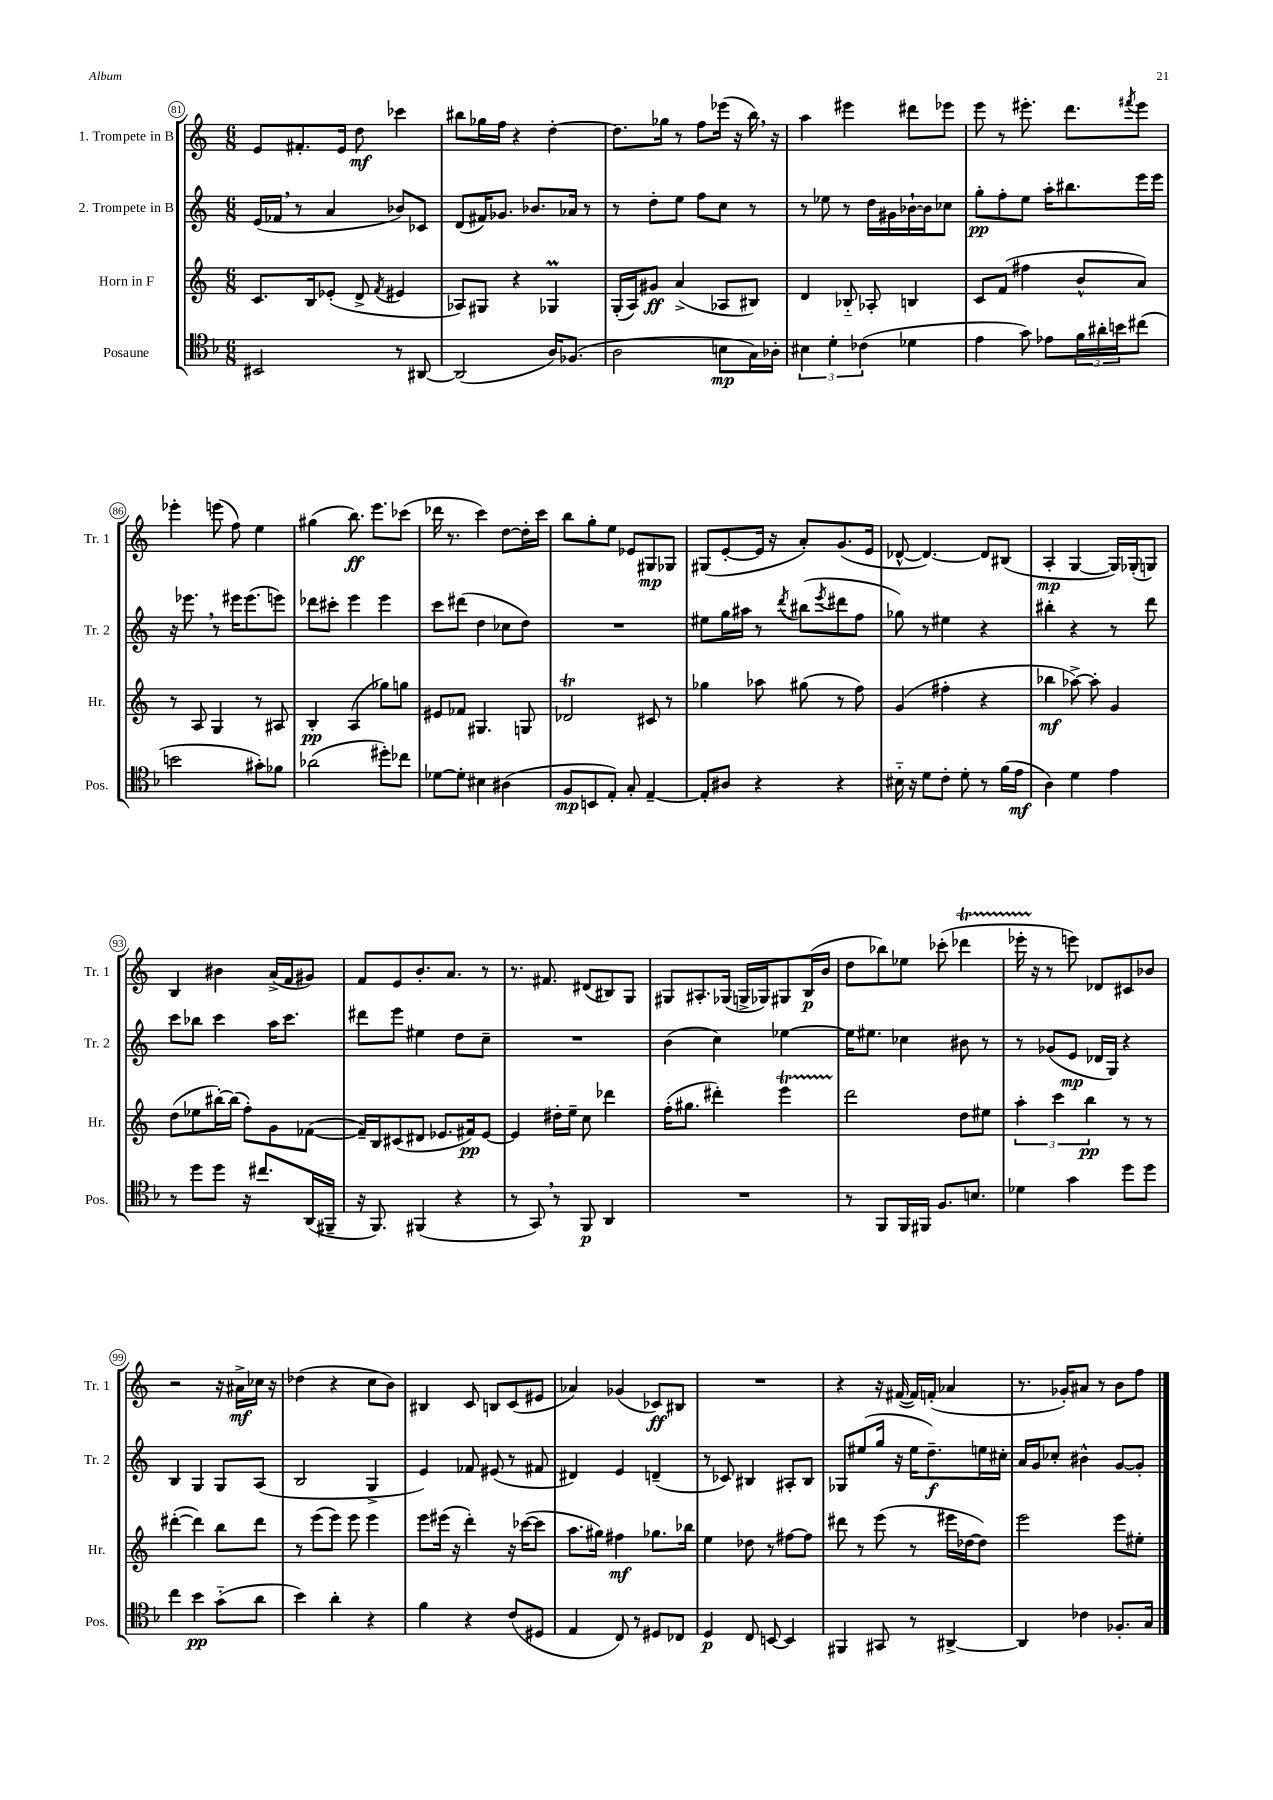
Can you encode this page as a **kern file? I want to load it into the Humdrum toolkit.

**kern	**dynam	**kern	**dynam	**kern	**dynam	**kern	**dynam
*part4	*part4	*part3	*part3	*part2	*part2	*part1	*part1
*staff4	*staff4	*staff3	*staff3	*staff2	*staff2	*staff1	*staff1
*I"Posaune	*	*I"Horn in F	*	*I"2. Trompete in B	*	*I"1. Trompete in B	*
*I'Pos.	*	*I'Hr.	*	*I'Tr. 2	*	*I'Tr. 1	*
*clefC4	*	*clefG2	*	*clefG2	*	*clefG2	*
*k[b-]	*	*k[]	*	*k[]	*	*k[]	*
*M6/8	*	*M6/8	*	*M6/8	*	*M6/8	*
=81	=81	=81	=81	=81	=81	=81	=81
2BB#X/	.	8.c/L	.	(16e/LL	.	8e/L	.
.	.	.	.	16f-X,/JJ	.	.	.
.	.	.	.	8r	.	8.f#X'/	.
.	.	16B/k	.	.	.	.	.
.	.	(8e-X'/J	.	4a/	.	.	.
.	.	.	.	.	.	16e/Jk	.
.	.	8d^/	.	.	.	8dd\	mf
.	.	8qf/	.	.	.	.	.
8r	.	4e#X/	.	8b-X/L)	.	4ccc-X\	.
[8AA#X/	.	.	.	8c-X/J	.	.	.
=82	=82	=82	=82	=82	=82	=82	=82
(2AA#/]	.	8A-X/L)	.	(8d/L	.	8bb#X\L	.
.	.	8G#X/J	.	16f#X/K)	.	16gg-X\L	.
.	.	.	.	8.g-X/J	.	16ff\JJ	.
.	.	4r	.	.	.	4r	.
.	.	.	.	8.b-X/L	.	.	.
16A/KL)	.	4G-XM/	.	.	.	[4dd'\	.
(8.F-X/J	.	.	.	16a-X/Jk	.	.	.
.	.	.	.	8r	.	.	.
=83	=83	=83	=83	=83	=83	=83	=83
2A\	.	(16G'/LL	.	8r	.	8.dd\L]	.
.	.	16A/J)	.	.	.	.	.
.	.	8g#X/J	ff	8dd'\L	.	.	.
.	.	.	.	.	.	16gg-X\Jk	.
.	.	(4a^/	.	8ee\J	.	8r	.
.	.	.	.	8ff\L	.	8ff\L	.
8Bn\L	mp	8A-X/L	.	8cc\J	.	(16eee-X\Jk	.
.	.	.	.	.	.	16r	.
16G\L)	.	8B#X/J)	.	8r	.	16bb,\)	.
16A-X'\JJ	.	.	.	.	.	16r	.
=84	=84	=84	=84	=84	=84	=84	=84
6B#X\	.	4d/	.	8r	.	4aa\	.
.	.	.	.	8ee-X\	.	.	.
6d'\	.	.	.	.	.	.	.
.	.	8B-X/	.	8r	.	4eee#X\	.
(6c-X\	.	.	.	.	.	.	.
.	.	8A-X'/	.	16dd\LL	.	.	.
.	.	.	.	16g#X\	.	.	.
4d-X\	.	4Bn/	.	[16b-X`\	.	8ddd#X\L	.
.	.	.	.	16b-\J]	.	.	.
.	.	.	.	8cc-X\J	.	8eee-X\J	.
=85	=85	=85	=85	=85	=85	=85	=85
4e\	.	8c/L	.	8gg'\L	pp	8eee\	.
.	.	(8f/J	.	8ff'\	.	8r	.
8g\)	.	4ff#X\	.	8ee\J	.	8.eee#X'\	.
8e-X\L	.	.	.	16aa'\KL	.	.	.
.	.	.	.	8.bb#X\	.	8.ddd\L	.
24f\L	.	8b^^/L	.	.	.	.	.
24a#X'\	.	.	.	.	.	.	.
24bn\J	.	.	.	.	.	.	.
.	.	.	.	.	.	8qfff#X/	.
(8cc#X\J	.	8a/J)	.	16eee\L	.	8eee#\J	.
.	.	.	.	16eee\JJ	.	.	.
!!LO:LB:g=z
=86	=86	=86	=86	=86	=86	=86	=86
2bn\	.	8r	.	16r	.	4eee-X'\	.
.	.	.	.	8.eee-X,\	.	.	.
.	.	8A/	.	.	.	.	.
.	.	4G/	.	8r	.	(8eeen\	.
.	.	.	.	16eee#X\KL	.	8ff\)	.
.	.	.	.	(8.eee#\	.	.	.
8g#X'\L)	.	8r	.	.	.	4ee\	.
8f-X\J	.	8A#X/	.	8eeen\J)	.	.	.
=87	=87	=87	=87	=87	=87	=87	=87
(2a-X\	.	4B'/	pp	8ddd-X\L	.	(4gg#X\	.
.	.	.	.	8ccc#X'\J	.	.	.
.	.	(4A/	.	4eee\	.	8.bb\)	ff
.	.	.	.	.	.	8.eee\L	.
8dd#X'\L)	.	8gg-X\L)	.	4eee\	.	.	.
8cc-X\J	.	8ggn\J	.	.	.	(8ccc-X\J	.
=88	=88	=88	=88	=88	=88	=88	=88
[8d-X\L	.	8e#X/L	.	8ccc\L	.	16ddd-X\	.
.	.	.	.	.	.	8.r	.
8d-'\J]	.	8f-X/J	.	(8ddd#X\J	.	.	.
4B#X\	.	4.G#X/	.	4dd\	.	4ccc\)	.
(4A#X\	.	.	.	8cc-X\L	.	[8dd\L	.
.	.	8Gn/	.	8dd\J)	.	16dd'\L]	.
.	.	.	.	.	.	16ccc\JJ	.
=89	=89	=89	=89	=89	=89	=89	=89
8F/L	mp	2d-XT/	.	2.r	.	8bb\L	.
8BBn/	.	.	.	.	.	8gg'\	.
8E'/J)	.	.	.	.	.	8ee\J	.
8G'/	.	.	.	.	.	8e-X/L	.
[4E~/	.	8c#X/	.	.	.	8G#X/	mp
.	.	8r	.	.	.	8G-X/J	.
=90	=90	=90	=90	=90	=90	=90	=90
8E'/L]	.	4gg-X\	.	8ee#X\L	.	(8G#X/L	.
8A#X/J	.	.	.	16gg\L	.	[8e'/	.
.	.	.	.	16aa#X\JJ	.	.	.
4r	.	8aa-X\	.	8r	.	16e/Jk]	.
.	.	.	.	.	.	16r	.
.	.	.	.	8qddd/	.	.	.
.	.	(8gg#X\	.	(8bb#X\L	.	8a'/L)	.
.	.	.	.	8qeee/	.	.	.
4r	.	8r	.	8ddd#X\	.	(8.g/	.
.	.	8ff\)	.	8ff\J	.	.	.
.	.	.	.	.	.	16e/Jk	.
=91	=91	=91	=91	=91	=91	=91	=91
16B#X\	.	(4g/	.	8gg-X\)	.	[8d-X^^/	.
16r	.	.	.	.	.	.	.
8d\L	.	.	.	8r	.	4.d-/_)	.
8c'\J	.	4ff#X'\	.	4ee#X\	.	.	.
8d'\	.	.	.	.	.	.	.
8r	.	4r	.	4r	.	8d-/L]	.
(16f\LL	.	.	.	.	.	(8B#X/J	.
16e\JJ	mf	.	.	.	.	.	.
=92	=92	=92	=92	=92	=92	=92	=92
4A\)	.	4bb-X\	mf	4bb#X'\	.	4A'/	mp
4d\	.	[8aa-X^\)	.	4r	.	[4G/	.
.	.	8aa-'\]	.	.	.	.	.
4e\	.	4g/	.	8r	.	16G/LL])	.
.	.	.	.	.	.	(16G-X'/J	.
.	.	.	.	8ddd\	.	8Gn/J)	.
!!LO:LB:g=z
=93	=93	=93	=93	=93	=93	=93	=93
8r	.	(8dd\L	.	8ccc\L	.	4B/	.
8dd\L	.	8ee-X\	.	8bb-X\J	.	.	.
8dd\J	.	[16bb#X'\L)	.	4ccc\	.	4b#X\	.
.	.	(16bb#\JJ]	.	.	.	.	.
16r	.	8ff'\L)	.	.	.	.	.
8.cc#X/L	.	.	.	.	.	.	.
.	.	8g\	.	16aa\KL	.	(16a^/LL	.
.	.	.	.	8.ccc\J	.	16f/J	.
(16AA/L	.	([8f-X\J	.	.	.	8g#X/J)	.
16FF#X~/JJ	.	.	.	.	.	.	.
=94	=94	=94	=94	=94	=94	=94	=94
16r	.	16f-~/LL])	.	8ddd#X\L	.	8f/L	.
8.FF/)	.	16B/J	.	.	.	.	.
.	.	(8c#X/	.	8eee\J	.	8e/	.
(4FF#X/	.	8d#X/J	.	4ee#X\	.	8.b'/	.
.	.	8.e-X/L	.	.	.	.	.
.	.	.	.	.	.	8.a/J	.
4r	.	.	.	8dd\L	.	.	.
.	.	16f#X/k)	pp	.	.	.	.
.	.	[8e-/J	.	8cc~\J	.	8r	.
=95	=95	=95	=95	=95	=95	=95	=95
8r	.	4e-/]	.	2.r	.	8.r	.
8GG,/)	.	.	.	.	.	.	.
.	.	.	.	.	.	8.f#X/	.
8r	.	16dd#X'\LL	.	.	.	.	.
.	.	16ee~\JJ	.	.	.	.	.
8FF/	p	8cc\	.	.	.	(8d#X/L	.
4AA/	.	4ddd-X\	.	.	.	8B#X/)	.
.	.	.	.	.	.	8G/J	.
=96	=96	=96	=96	=96	=96	=96	=96
2.r	.	(16ff'\KL	.	(4b\	.	8G#X/L	.
.	.	8.gg#X\J	.	.	.	.	.
.	.	.	.	.	.	8.A#X'/	.
.	.	4ddd#X'\)	.	4cc\)	.	.	.
.	.	.	.	.	.	(16G-X/Jk	.
.	.	.	.	.	.	16Gn^/LL	.
.	.	.	.	.	.	16G-X/J)	.
.	.	4eeet\	.	[4ee-X\	.	8G#X/	.
.	.	.	.	.	.	(16B/L	p
.	.	.	.	.	.	16b/JJ	.
=97	=97	=97	=97	=97	=97	=97	=97
8r	.	2ddd\	.	16ee-\KL]	.	8dd\L	.
.	.	.	.	8.ee#X\J	.	.	.
8FF/L	.	.	.	.	.	8bb-X\)	.
16FF/L	.	.	.	4cc-X\	.	8ee-X\J	.
16FF#X/JJ	.	.	.	.	.	.	.
8.F/L	.	.	.	.	.	(8ccc-X'\	.
.	.	8dd\L	.	8b#X\	.	4ddd-XT\	.
8.Bn/J	.	.	.	.	.	.	.
.	.	8ee#X\J	.	8r	.	.	.
=98	=98	=98	=98	=98	=98	=98	=98
4d-X\	.	6aa'\	.	8r	.	16eee-XTTT'\	.
.	.	.	.	.	.	16r	.
.	.	.	.	(8g-X/L	.	8r	.
.	.	6ccc\	.	.	.	.	.
4g\	.	.	.	8e/J	mp	8eeen\)	.
.	.	6bb\	pp	.	.	.	.
.	.	.	.	16d-X/LL	.	8d-X/L	.
.	.	.	.	16G/JJ)	.	.	.
8dd\L	.	8r	.	4r	.	8c#X/	.
8dd\J	.	8r	.	.	.	8b-X/J	.
!!LO:LB:g=z
=99	=99	=99	=99	=99	=99	=99	=99
4cc\	.	([4ddd#X'\	.	4B/	.	2r	.
4b-\	pp	4ddd#\])	.	4G/	.	.	.
(8g\L	.	8bb\L	.	8G/L	.	16r	.
.	.	.	.	.	.	16a#X^\LL	mf
8a\J	.	8ddd#\J	.	(8A/J	.	16cc-X\JJ	.
.	.	.	.	.	.	16r	.
=100	=100	=100	=100	=100	=100	=100	=100
4b-\)	.	8r	.	2B/	.	(4dd-X\	.
.	.	(8eee\L	.	.	.	.	.
4a'\	.	8eee\J)	.	.	.	4r	.
.	.	8eee\	.	.	.	.	.
4r	.	4eee\	.	4G^/	.	8cc\L	.
.	.	.	.	.	.	8b\J)	.
=101	=101	=101	=101	=101	=101	=101	=101
4f\	.	8eee\L	.	4e/)	.	4B#X/	.
.	.	(16eee#X\Jk	.	.	.	.	.
.	.	16r	.	.	.	.	.
4r	.	4ddd'\)	.	8f-X/	.	8c/	.
.	.	.	.	(8e#X/	.	8Bn/L	.
(8c/L	.	16r	.	8r	.	(8c/	.
.	.	([16ccc-X\KL	.	.	.	.	.
8D#X/J	.	8ccc-\J]	.	8f#X/	.	8e#X/J	.
=102	=102	=102	=102	=102	=102	=102	=102
4E/	.	8.aa\L	.	4d#X/)	.	4a-X/)	.
.	.	16gg#X\Jk)	.	.	.	.	.
8C/)	.	4ff#X\	mf	4e/	.	(4g-X/	.
8r	.	.	.	.	.	.	.
8D#X/L	.	8.gg-X\L	.	(4dn~/	.	8c-X/L)	ff
8C-X/J	.	.	.	.	.	8B#X/J	.
.	.	16bb-X\Jk	.	.	.	.	.
=103	=103	=103	=103	=103	=103	=103	=103
4D/	p	4ee\	.	8r	.	2.r	.
.	.	.	.	8c-X/)	.	.	.
8C/	.	8dd-X\	.	4B#X/	.	.	.
[8BBn/	.	8r	.	.	.	.	.
4BB/]	.	[8ff#X\L	.	8A#X'/L	.	.	.
.	.	8ff#\J]	.	8B#/J	.	.	.
=104	=104	=104	=104	=104	=104	=104	=104
4FF#X/	.	8ddd#X\	.	8G-X/L	.	4r	.
.	.	8r	.	(8ee#X/	.	.	.
8GG#X/	.	(8eee\	.	16gg/Jk	.	16r	.
.	.	.	.	16r	.	([16f#X/	.
8r	.	8r	.	16ee#\KL	.	16f#/LL])	.
.	.	.	.	8.dd~\)	f	(16fn'/JJ	.
[4AA#X^/	.	16eee#X\LL	.	.	.	4a-X/	.
.	.	[16dd-X\J	.	.	.	.	.
.	.	8dd-\J])	.	16een\L	.	.	.
.	.	.	.	16cc#X'\JJ	.	.	.
=105	=105	=105	=105	=105	=105	=105	=105
4AA#/]	.	2eee\	.	16a/LL	.	8.r	.
.	.	.	.	16g/J	.	.	.
.	.	.	.	8cc-X'/J	.	.	.
.	.	.	.	.	.	16g-X'/KL)	.
4c-X\	.	.	.	4b#X^^\	.	8a#X/J	.
.	.	.	.	.	.	8r	.
8.F-X'/L	.	8eee\L	.	[8g/L	.	8b\L	.
.	.	8ee#X'\J	.	8g'/J]	.	8ff\J	.
16G/Jk	.	.	.	.	.	.	.
==	==	==	==	==	==	==	==
*-	*-	*-	*-	*-	*-	*-	*-
